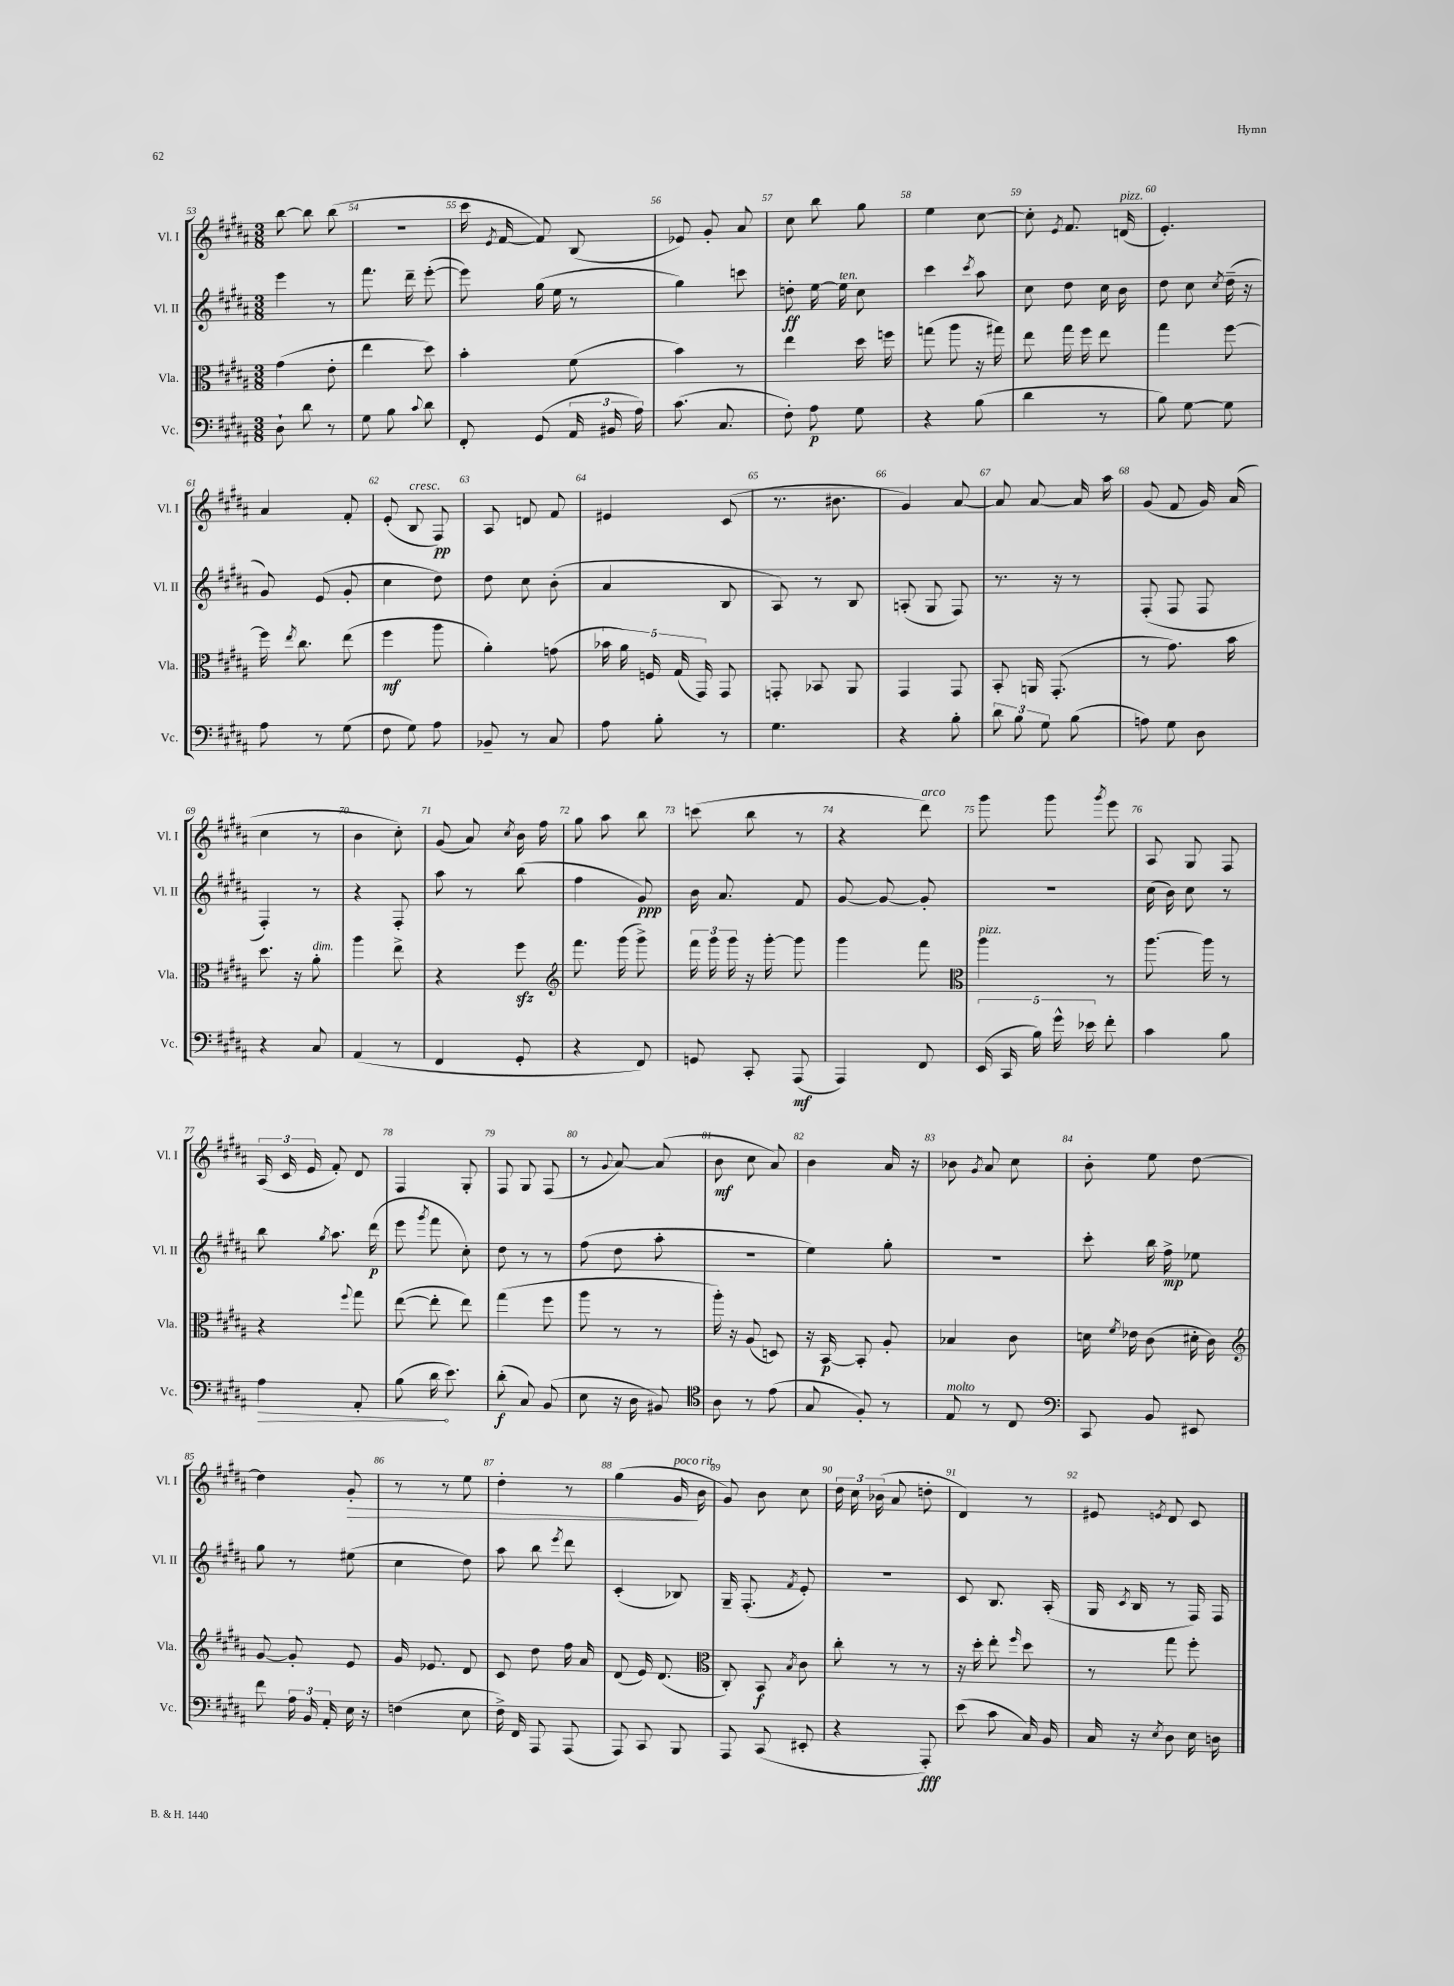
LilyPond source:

<<
\new StaffGroup <<
\new Staff = "s0" \with { instrumentName = "Vl. I" shortInstrumentName = "Vl. I" } {
    \clef treble \key b \major \numericTimeSignature \time 3/8
    \autoBeamOff b''8~ b''8 b''8( |
    R4. |
    cis'''16 \acciaccatura { e'8 } fis'16~ fis'8) b8( |
    ees'8) gis'8-. ais'8 |
    cis''8 b''8 gis''8 |
    e''4 cis''8~ |
    cis''8-. \acciaccatura { e'8 } fis'8. d'16^\markup { \italic "pizz." }( |
    e'4.-.) |
    ais'4 fis'8-. |
    e'8-.( b8^\markup { \italic "cresc." } fis8\pp) |
    ais8 d'8 fis'8 |
    eis'4 cis'8( |
    r8. bis'8. |
    gis'4) ais'8~ |
    ais'8 ais'8~ ais'16 ais''16 |
    gis'8( fis'8 gis'16) ais'16( |
    cis''4 r8 |
    b'4 cis''8-.) |
    gis'8( ais'8) \acciaccatura { cis''8 } b'16 fis''16 |
    gis''8 ais''8 b''8 |
    c'''8( b''8 r8 |
    r4 dis'''8^\markup { \italic "arco" }) |
    gis'''8 gis'''8 \acciaccatura { gis'''8 } e'''8 |
    ais8 gis8 fis8 |
    \tuplet 3/2 { ais16( cis'16 e'16 } fis'8-.) dis'8 |
    fis4 gis8-. |
    fis8 gis8 fis8( |
    r8 \appoggiatura { gis'8 } ais'8~) ais'8( |
    b'8\mf cis''8 ais'8) |
    b'4 ais'16 r16 |
    bes'8 \acciaccatura { gis'8 } ais'8 cis''8 |
    b'8-. e''8 dis''8~ |
    dis''4 gis'8-.\> |
    r8 r8 e''8 |
    dis''4-. r8 |
    gis''4( gis'16\!^\markup { \italic "poco rit." } b'16 |
    gis'8) b'8 cis''8 |
    \tuplet 3/2 { dis''16 cis''16 bes'16( } ais'8 d''8-. |
    dis'4) r8 |
    eis'8 \acciaccatura { e'8 } dis'8 cis'8 \bar "|." |
}
\new Staff = "s1" \with { instrumentName = "Vl. II" shortInstrumentName = "Vl. II" } {
    \clef treble \key b \major \numericTimeSignature \time 3/8
    \autoBeamOff e'''4 r8 |
    fis'''8. dis'''16-- e'''8~-.( |
    e'''8) gis''16( e''16 r8 |
    gis''4) c'''8 |
    d''8-.\ff e''16~ e''16^\markup { \italic "ten." } cis''8 |
    cis'''4 \acciaccatura { cis'''8 } ais''8 |
    cis''8 dis''8 cis''16 b'16 |
    dis''8 cis''8 \acciaccatura { cis''8 } dis''16--( r16 |
    gis'8) e'8( gis'8-. |
    cis''4 dis''8) |
    dis''8 cis''8 b'8-.( |
    ais'4 b8 |
    ais8) r8 b8 |
    a8-.( gis8 fis8) |
    r8. r16 r8 |
    fis8-.( fis8 fis8 |
    fis4-.) r8 |
    r4 fis8-. |
    ais''8 r8 b''8( |
    fis''4 gis'8\ppp) |
    b'16 ais'8. fis'8 |
    gis'8~ gis'8~ gis'8-. |
    R4. |
    cis''16( b'16) cis''8 r8 |
    b''8 \acciaccatura { gis''8 } ais''8. dis'''16\p( |
    e'''8 \acciaccatura { gis'''8 } fis'''8 cis''8-.) |
    dis''8 r8 r8 |
    fis''8( dis''8 ais''8-. |
    R4. |
    e''4) gis''8-. |
    R4. |
    cis'''8-. b''16 fis''16->\mp ees''8 |
    gis''8 r8 eis''8( |
    cis''4 dis''8) |
    ais''8 b''8 \acciaccatura { e'''8 } dis'''8 |
    cis'4-.( bes8) |
    gis16-- fis8.-.( \acciaccatura { fis'8 } e'8-.) |
    R4. |
    cis'8 b8. ais16-.( |
    gis16 \acciaccatura { cis'8 } b16 r8 fis16) fis16 \bar "|." |
}
\new Staff = "s2" \with { instrumentName = "Vla." shortInstrumentName = "Vla." } {
    \clef alto \key b \major \numericTimeSignature \time 3/8
    \autoBeamOff gis'4( e'8-. |
    e''4 dis''8) |
    b'4-. fis'8( |
    b'4) r8 |
    e''4 dis''16 f''16 |
    g''8( ais''8 r16 gis''16) |
    e''8 gis''16 fis''16 e''8 |
    gis''4 fis''8~ |
    fis''16 \acciaccatura { e''8 } cis''8. e''8( |
    fis''4\mf ais''8 |
    ais'4-.) g'8( |
    \tuplet 5/4 { bes'16 ais'16) f16 gis16( gis,16) } gis,8 |
    g,8-. bes,8 ais,8 |
    gis,4 gis,8 |
    b,8-. a,16 gis,8.-.( |
    r8 gis'8.) b'16 |
    dis''8. r16 ais'8-.^\markup { \italic "dim." } |
    ais''4 e''8-> |
    r4 fis''8\sfz |
    \clef treble fis'''8. gis'''16( gis'''8->) |
    \tuplet 3/2 { fis'''16 gis'''16 gis'''16 } r16 gis'''16~-. gis'''8 |
    gis'''4 fis'''8 |
    \clef alto ais''4^\markup { \italic "pizz." } r8 |
    ais''8.~ ais''16 r8 |
    r4 \appoggiatura { fis''8 } gis''8 |
    e''8~( e''8-. e''8) |
    gis''4( fis''8 |
    ais''8 r8 r8 |
    ais''16-.) r16 ais8( d8) |
    r16 b,16~\p b,8-. ais8-. |
    bes4 cis'8 |
    d'16 \acciaccatura { fis'8 } ees'16 cis'8( dis'16-. cis'16) |
    \clef treble gis'8~ gis'8-. e'8 |
    gis'16 ees'8. dis'8 |
    cis'8 dis''8 fis''16 ais'16 |
    dis'8( e'16) dis'8.( |
    \clef alto cis8-.) b,8\f \acciaccatura { b8 } cis'8 |
    cis''8-. r8 r8 |
    r16 dis''16-. e''8-. \grace { fis''16 } dis''8 |
    r8 gis''8 fis''8-. \bar "|." |
}
\new Staff = "s3" \with { instrumentName = "Vc." shortInstrumentName = "Vc." } {
    \clef bass \key b \major \numericTimeSignature \time 3/8
    \autoBeamOff dis8-! dis'8 r8 |
    gis8 b8 \appoggiatura { cis'8 } dis'8 |
    fis,8-. gis,8( \tuplet 3/2 { ais,16 bis,16 ais16) } |
    cis'8.( cis8. |
    fis8-.) ais8\p gis8 |
    r4 b8( |
    dis'4 r8 |
    b8) gis8~ gis8 |
    ais8 r8 gis8( |
    fis8 gis8) ais8 |
    bes,8-- r8 cis8 |
    ais8 b8-. r8 |
    gis4. |
    r4 b8-. |
    \tuplet 3/2 { dis'8 b8 gis8 } b8( |
    a8) gis8 dis8 |
    r4 cis8 |
    ais,4( r8 |
    fis,4 gis,8-. |
    r4 fis,8) |
    g,8 cis,8-. ais,,8\mf( |
    ais,,4) fis,8 |
    \tuplet 5/4 { e,16( cis,16 b16) gis'16-^ ees'16 } fis'8-. |
    cis'4 b8 |
    \once \override Hairpin.circled-tip = ##t ais4\> ais,8-. |
    b8( dis'16\! e'8.) |
    dis'8-.\f( cis8) b,8( |
    e8 r16 dis16 bis,8) |
    \clef tenor ais8 r8 e'8( |
    gis8 fis8-.) r8 |
    e8^\markup { \italic "molto" } r8 cis8 |
    \clef bass cis,8 b,8 eis,8 |
    fis'8 \tuplet 3/2 { ais16 b,16 ais,16-. } e16 r16 |
    f4( e8 |
    fis16->) fis,16 ais,,8 ais,,8( |
    ais,,8) cis,8 b,,8 |
    ais,,8 cis,8( eis,8-. |
    r4 ais,,8-.\fff) |
    e'8( cis'8 cis16) b,16 |
    cis16 r16 \acciaccatura { e8 } dis8 e16 d16 \bar "|." |
}
>>
>>
\layout { \context { \Score currentBarNumber = #53 \override BarNumber.break-visibility = ##(#f #t #t) barNumberVisibility = #all-bar-numbers-visible } }
